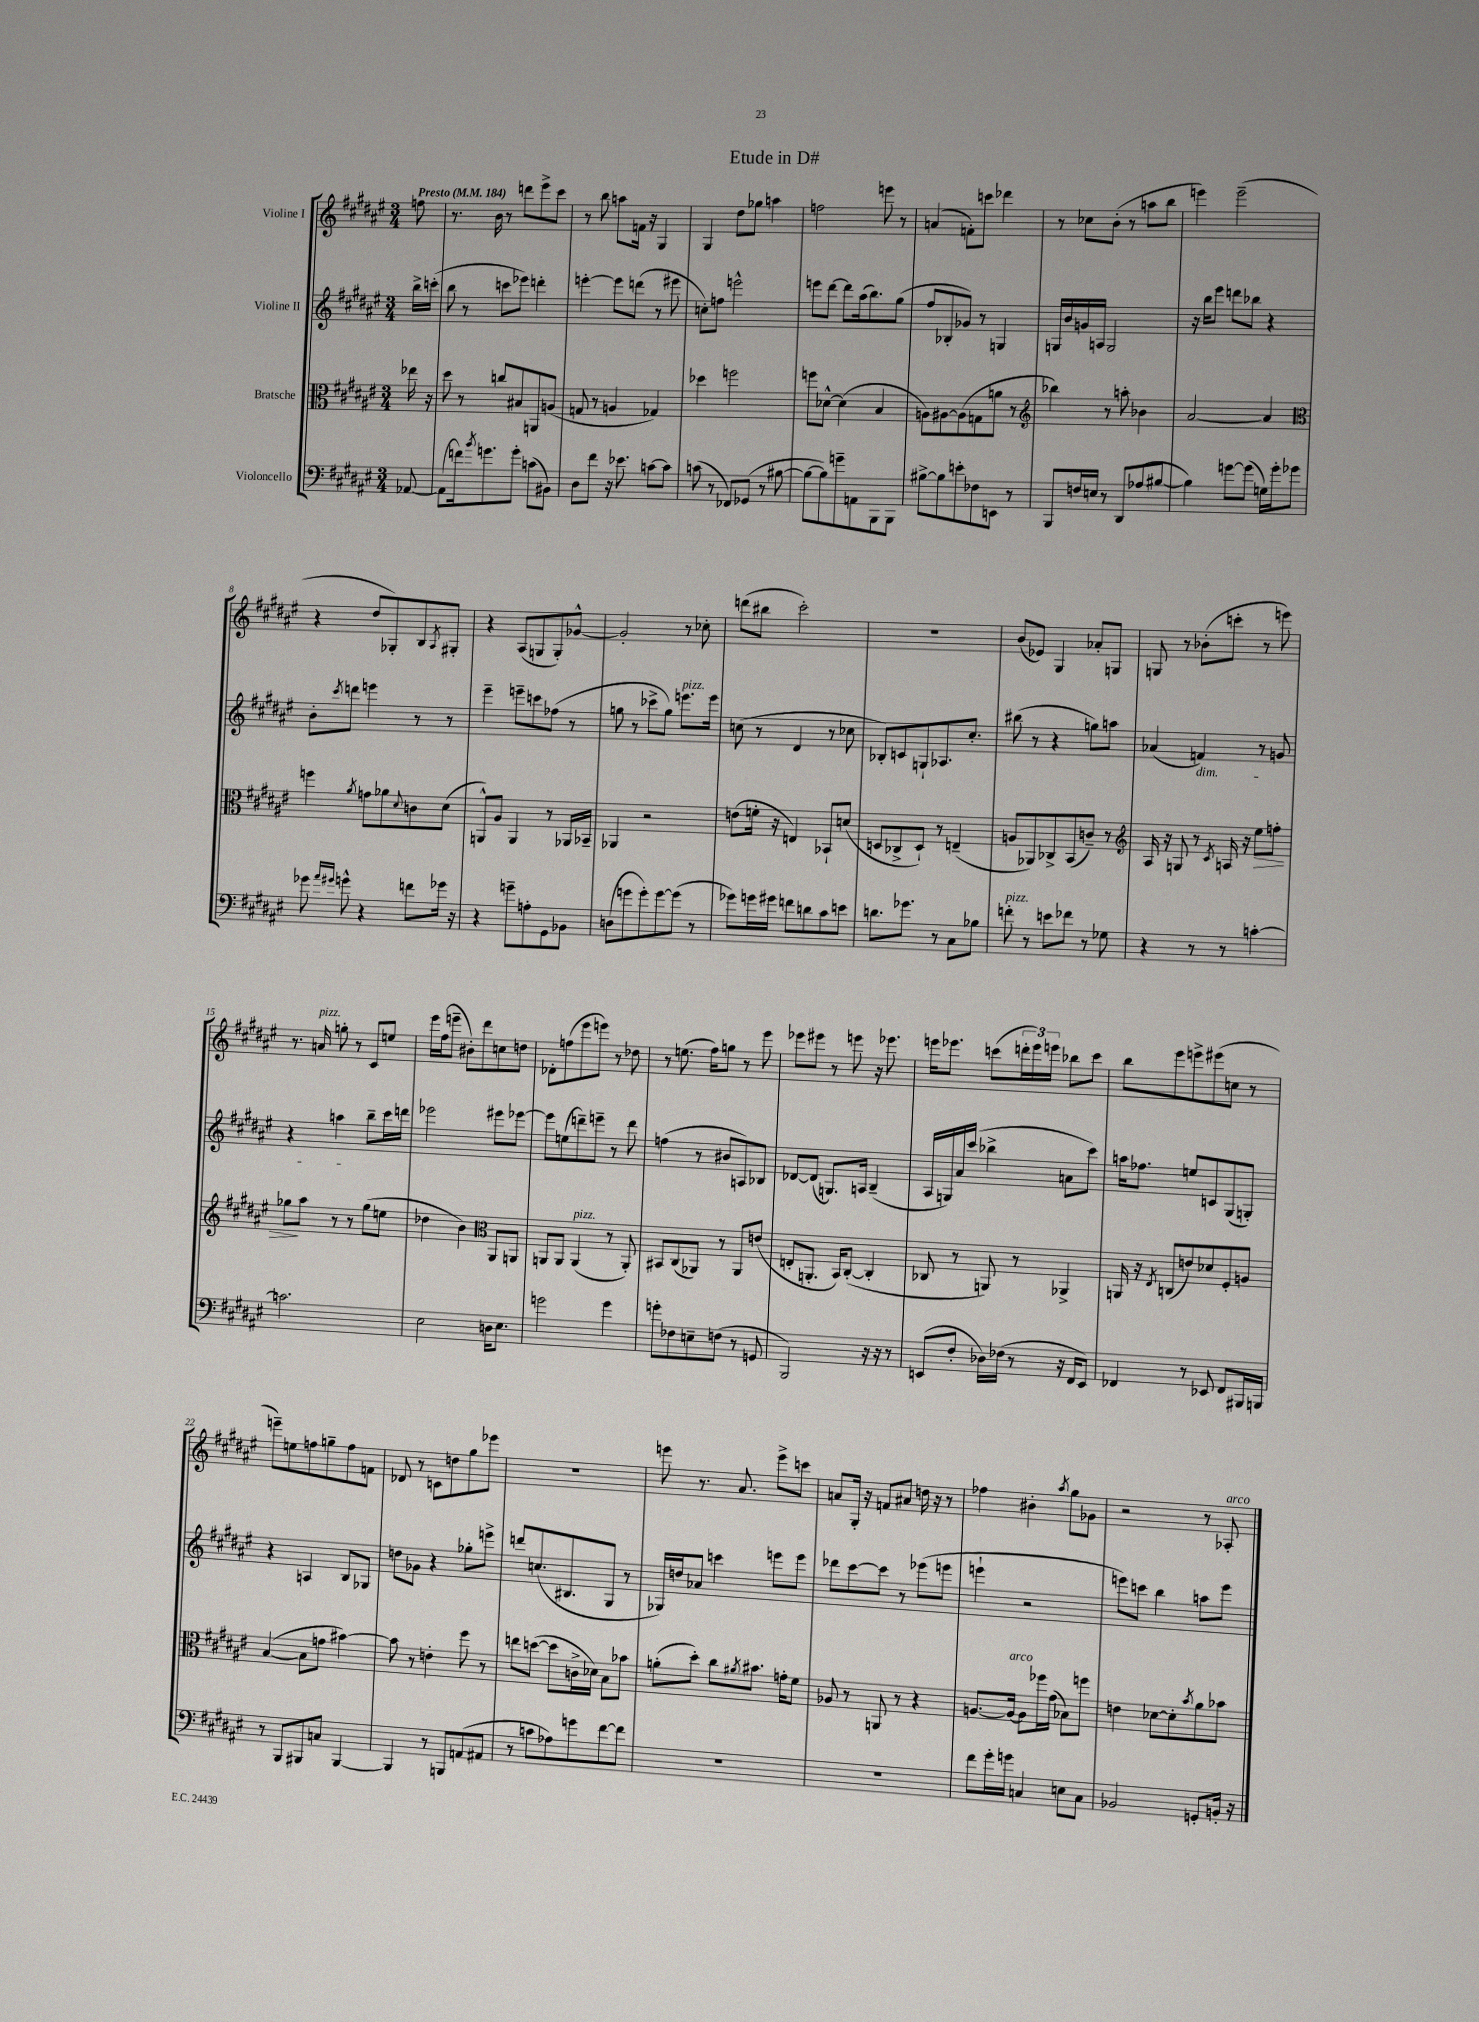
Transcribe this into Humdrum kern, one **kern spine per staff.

**kern	**kern	**kern	**kern
*staff4	*staff3	*staff2	*staff1
*clefF4	*clefC3	*clefG2	*clefG2
*k[f#c#g#d#a#e#]	*k[f#c#g#d#a#e#]	*k[f#c#g#d#a#e#]	*k[f#c#g#d#a#e#]
*M3/4	*M3/4	*M3/4	*M3/4
*MM184	*MM184	*MM184	*MM184
[8AA-	16ee-	16bb^	8ff
.	16r	(16ccc'	.
=	=	=	=
(8AA-]	8dd#	8bb	8.r
16f)	8r	8r	.
8qb	.	.	.
8.g	.	.	16b
.	8cc	8ccc	8r
8g'	8B#	8eee-)	8ddd
(8c	8AA	4ddd'	8eee#^
8BB#)	(8A	.	8ccc#
=	=	=	=
8D#	8G	[4eee'	8r
8f#	8r	.	8bb
16r	4A	8eee]	8aa
8.e-	.	.	.
.	.	(8ddd	16f
.	.	.	16r
[8c	4G-)	8r	4G#
8c]	.	8eee#	.
=	=	=	=
(8c	4dd-	8cc')	4G#
8r	.	8ff	.
8FF-)	2ff	2eee^^	8dd#
(8GG-	.	.	8gg-
8r	.	.	4aa
[8B#	.	.	.
=	=	=	=
8B#_	8ff	8eee	2ff
8B#])	[8d-^^	[8ddd#	.
8g~	(4d-]	8ddd#]	.
8AA	.	(16aa#	.
.	.	8.bb)	.
8BBB	4B	.	8eee
8BBB	.	(8gg#	8r
=	=	=	=
[8B#^	8A)	8ff#	(4a
8B#]	[8A#	8B-'	.
8e'	(8A#]	8g-)	8f')
8F-	8G	8r	8ccc
8EE	8a	4G	4ddd-
8r	8r	.	.
=	=	=	=
*	*clefG2	*	*
8BBB	4bb-)	16G	8r
.	.	16b	.
16F	.	16g	8cc-
16E	.	16A	.
8r	8r	2G	(8b'
8DD#	8aa'	.	8r
(8A-	4b-	.	8aa
[8B#	.	.	8bb
=	=	=	=
4B#])	[2a#	16r	4eee)
.	.	16bb	.
.	.	8eee#	.
[8g	.	8ddd	(2eee~
(8g]	.	8bb-	.
16G)	4a#]	4r	.
16g'	.	.	.
8g-	.	.	.
=	=	=	=
*	*clefC3	*	*
8g-	4ff	8b'	4r
16qqa#	.	.	.
16qqg#	.	8qccc#	.
8g^^	.	8ddd	.
.	8qa#	.	.
4r	8g	4eee	8dd#
.	8a-	.	8G-')
.	8qqd#	.	.
8f	8c	8r	8B
.	.	.	8qA#
16g-	(8d#	8r	8G#'
16r	.	.	.
=	=	=	=
4r	8AA^^)	4eee#~	4r
.	8A#	.	.
8g~	4AA	8eee~	(8A#
8A'	.	8ccc	8G
8GG#	8r	(8ff-	8G')
8BB-	16AA-	8r	[8g-^^
.	16BB-~	.	.
=	=	=	=
(8D	4AA-	8gg	2g-']
8g	.	8r	.
8g')	2r	8ccc-^	.
[8g	.	8gg)	.
(8g]	.	8.eee	8r
8r	.	.	8cc-'
.	.	16eee	.
=	=	=	=
8g-)	(8e	(8cc	(8ddd
16g	16f'	8r	8bb#
16g#	16r	.	.
8f	4E)	4d#	2ccc#')
8d	.	.	.
8c#	8BB-`	8r	.
8e	(8d	8cc-	.
=	=	=	=
8.d	8D	8B-')	2.r
.	8C-^	8c	.
8.g-	.	.	.
.	8D`)	8G`	.
8r	8r	8.A-	.
8C#	(4E~	.	.
.	.	8.cc#'	.
8B-	.	.	.
=	=	=	=
8f'	8A	(8bb#	(8b
8r	8AA-)	8r	8e-)
8e	8C-^	4r	4G#
8f-	(8BB	.	.
8r	8c~)	8gg)	8a-'
8G-	8r	8aa	8G
=	=	=	=
*	*clefG2	*	*
4r	16A#	(4a-	8G
.	16r	.	.
.	8G	.	8r
8r	8r	4f)	(8b-'
.	8qc#	.	.
8r	16A	.	8ccc'
.	16r	.	.
[4c'	8ee#	8r	8r
.	8ff'	8g	8eee)
=	=	=	=
2.c]	8gg-	4r	8.r
.	8aa#	.	.
.	.	.	16a
.	8r	4aa	8gg'
.	8r	.	8r
.	(8gg-	8bb~	8c#
.	8ee	16ccc#	8ee
.	.	16ddd	.
=	=	=	=
2E#	4dd-	2eee-	16eee#
.	.	.	(16ff#
.	.	.	8eee~
.	4b)	.	8b#')
.	.	.	8ddd#
*	*clefC3	*	*
16D	8AA#	8eee#	8cc
8.E#	.	.	.
.	8AA	[8eee-	8dd
=	=	=	=
2g	8AA	8eee-]	8d-'
.	8AA	(8ee	(8ff
.	(4AA	8ddd~)	8eee#
.	.	8eee~	8eee)
4g	8r	8r	8r
.	8AA')	8ddd	8dd-
=	=	=	=
8g'	8BB#	(4ff	8r
8F-	(8C#	.	(8.ee
8E~	8AA-)	8r	.
.	.	.	16ff#)
(8F	8r	8b#	8gg
8r	8AA-	8A)	8r
8GG	(8e	8B-	8eee#
=	=	=	=
2BBB)	8E'	[8d-	8eee-
.	8.AA'	(8d-]	8eee#
.	.	8.G)	8r
.	16BB)	.	.
.	([8C#'	.	8eee
.	.	16A	.
16r	4C#']	(4B~	16r
16r	.	.	8.eee-
8r	.	.	.
=	=	=	=
(8EE	8C-	16A#	16eee
.	.	16G)	8.eee-
8F#'	8r	16a#	.
.	.	(16ccc#	.
16D-)	8AA)	4bb-^	(8ccc
(16F-	.	.	.
8r	8r	.	24ddd'
.	.	.	24eee-)
.	.	.	24eee
16r	4AA-^	8a	8bb-
16FF#	.	.	.
8EE)	.	8ccc#)	8ccc
=	=	=	=
4FF-	16AA	16aa	8bb
.	16r	8.ff-	.
.	8qE#	.	.
.	(8C	.	8eee#
8r	8e)	8ee	8eee^
8EE-	8d-	8c	(8eee#
8FF-	8F#'	(8G#	8cc
16BBB#	8A	8G')	8r
16BBB	.	.	.
=	=	=	=
8r	([4B	4r	8eee~)
8BBB	.	.	8ee
8BBB#	8B]	4A	8ff
8C	8g	.	8gg~
[4BBB#	[4b#)	8B	8ff
.	.	8G-	8f
=	=	=	=
4BBB#]	8b#]	8dd	8d-
.	8r	8g-	8r
8r	4e'	4r	8c
8BBB	.	.	8dd
(8AA	8ff#	8gg-'	8gg#
8AA#	8r	8eee^	8eee-
=	=	=	=
8r	8ee	8ddd	2.r
8c	([8dd	(8.cc	.
8A-)	8dd]	.	.
.	.	8.B#	.
8g	16c^	.	.
.	16d-)	.	.
[8f#	8B	8G#	.
8f#]	8b-	8r	.
=	=	=	=
2.r	(8a'	16G-)	8eee
.	.	16dd	.
.	8dd#')	8a-	8.r
.	8cc#	4ccc	.
.	.	.	8.a#
.	8qa#	.	.
.	8.b#	.	.
.	.	8eee	8eee^
.	16g'	.	.
.	8f#	8eee	8ccc
=	=	=	=
2.r	8A-	8ddd-	8a
.	8r	[8ccc#	16G#'
.	.	.	16r
.	8AA	8ccc#]	8f
.	8r	8r	8a#
.	4r	(8eee-	16dd
.	.	.	16r
.	.	8eee	8r
=	=	=	=
8f#	[8.A	4eee`	4ff-
16g#'	.	.	.
16g	16A_	.	.
4C	8A]	2r	4b#'
.	16ff-	.	.
.	(16g#	.	.
.	.	.	8qaa#
8E	8B-)	.	8gg#
8C	8ff	.	8g-
=	=	=	=
2BB-	4e	8eee)	2r
.	.	8ccc	.
.	[8d-	4bb	.
.	8d-']	.	.
.	8qb	.	.
8GG'	8a#	8aa	8r
16BB'	8b-	8eee	8A-'
16r	.	.	.
==	==	==	==
*-	*-	*-	*-
